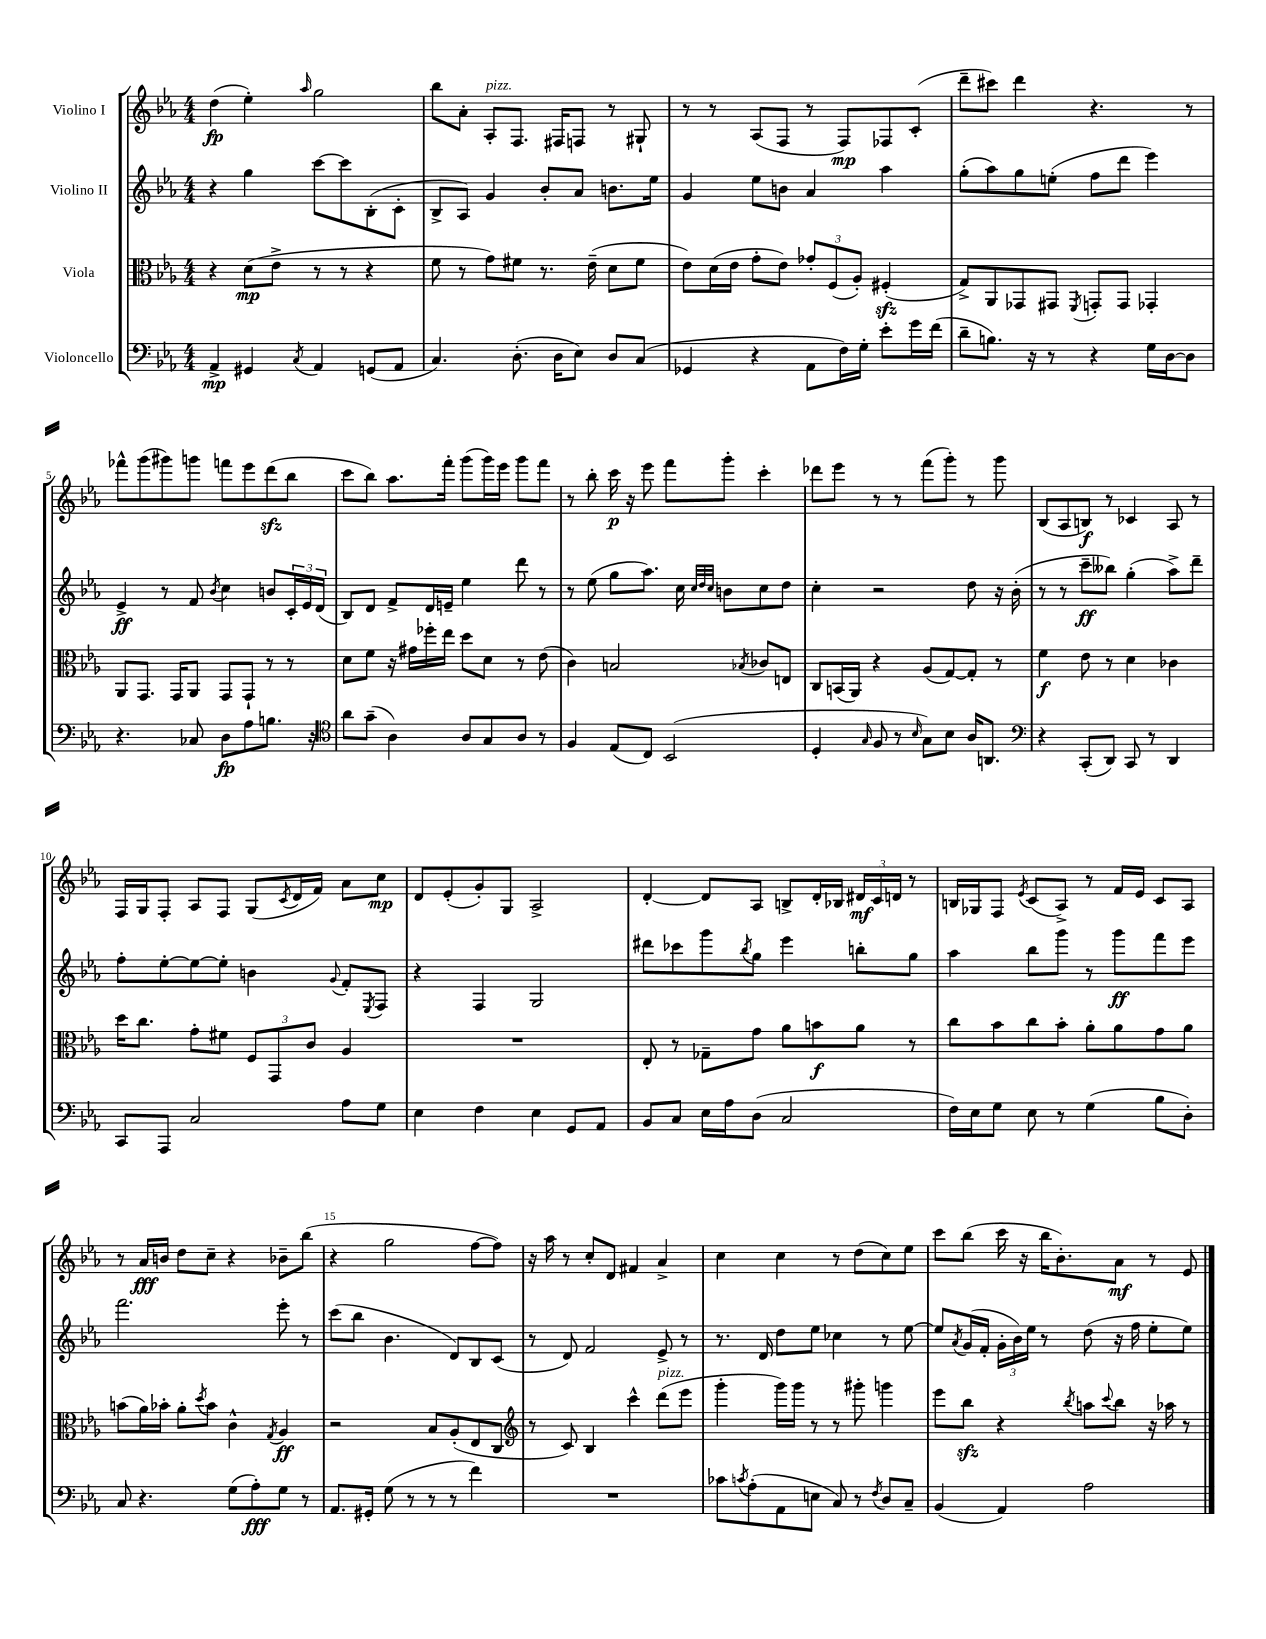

**kern	**kern	**kern	**kern
*staff4	*staff3	*staff2	*staff1
*clefF4	*clefC3	*clefG2	*clefG2
*k[b-e-a-]	*k[b-e-a-]	*k[b-e-a-]	*k[b-e-a-]
*M4/4	*M4/4	*M4/4	*M4/4
4AA-^	4r	4r	(4dd
4GG#	(8d	4gg	4ee-')
.	8e-^	.	.
8qC	.	.	16qqaa-
4AA-	8r	[8ccc	2gg
.	8r	8ccc]	.
(8GG	4r	(8B-'	.
8AA-	.	8c'	.
=	=	=	=
4.C)	8f	8B-^	8bb-
.	8r	8A-)	8a-'
.	8g)	4g	8A-'
(8.D'	8f#	.	8.F
.	8.r	8b-'	.
16D	.	.	16F#
8E-)	.	8a-	8F
.	(16e-~	.	.
8D	8d	8.b	8r
(8C	8f#	.	8G#`
.	.	16ee-	.
=	=	=	=
4GG-	8e-)	4g	8r
.	(16d	.	8r
.	16e-	.	.
4r	8g'	8ee-	(8A-
.	8e-)	8b	8F
8AA-	12g-'	4a-	8r
.	(12F	.	.
16F)	.	.	8F)
.	12A-')	.	.
16G'	.	.	.
8e-'	(4F#'	4aa-	8F-
16g	.	.	(8c'
(16f	.	.	.
=	=	=	=
8d~	8G^)	(8gg'	8ddd~
8.B)	8AA-	8aa-)	8ccc#)
.	8GG-	8gg	4ddd
16r	.	.	.
8r	8GG#	(8ee'	.
.	8qFF	.	.
4r	8GG'	8ff	4.r
.	8GG	8ddd	.
16G	4GG-'	4eee-)	.
[16D	.	.	.
8D]	.	.	8r
=	=	=	=
4.r	8AA-	4e-^	8fff-^^
.	8.GG	.	(8ggg
.	.	8r	8ggg#)
.	16GG	.	.
8C-	8AA-	8f	8ggg
.	.	8qb-	.
8D	8GG	4cc	8fff
8A-	8GG`	.	8eee-
8.B	8r	8b	(8ddd
.	8r	24c'	8bb-
.	.	24e-	.
16r	.	.	.
.	.	(24d	.
=	=	=	=
*clefC4	*	*	*
8a-	8d	8B-)	8ccc
(8g~	8f	8d	8bb-)
4A-)	16r	8f^	8.aa-
.	16g#	.	.
.	16ff-'	16d	.
.	16ee-	16e~	16fff'
8A-	8dd	4ee-	(8ggg
8G	8d	.	16ggg)
.	.	.	16eee-
8A-	8r	8ddd	8ggg
8r	(8e-	8r	8fff
=	=	=	=
4F	4c)	8r	8r
.	.	(8ee-	8bb-'
(8E-	2B	8gg	16ccc
.	.	.	16r
8C)	.	8.aa-)	8eee-
(2BB-	.	.	8fff
.	.	16cc	.
.	.	32qqcc	.
.	.	32qqdd	.
.	.	32qqcc	.
.	.	8b	8ggg'
.	8qB-	.	.
.	8c-	8cc	4ccc'
.	8E	8dd	.
=	=	=	=
4D'	8C	4cc'	8ddd-
.	(16BB	.	8eee-
.	16AA-)	.	.
16qqG	.	.	.
8F	4r	2r	8r
8r	.	.	8r
16qqB-	.	.	.
8G)	(8A-	.	(8fff
8B-	[8G)	.	8ggg')
16A-	8G']	8dd	8r
8.AA	.	.	.
.	8r	16r	8ggg
.	.	(16b-'	.
=	=	=	=
*clefF4	*	*	*
4r	4f	8r	(8B-
.	.	8r	8A-
(8CC'	8e-	8ccc~	8B)
8DD)	8r	8bb--)	8r
8CC	4d	(4gg'	4c-
8r	.	.	.
4DD	4c-	8aa-^)	8A-
.	.	8ddd~	8r
=	=	=	=
8CC	16dd	8ff'	16F
.	8.cc	.	16G
8AAA-	.	[8ee-'	8F'
2C	8g'	8ee-_	8A-
.	8f#	8ee-']	8F
.	12F	4b	(8G
.	12GG	.	.
.	.	.	8qc
.	.	.	16d
.	12c	.	.
.	.	.	16f)
.	.	8qqg	.
8A-	4A-	8f'	8a-
.	.	8qE-	.
8G	.	8F	8cc
=	=	=	=
4E-	1r	4r	8d
.	.	.	(8e-'
4F	.	4F	8g')
.	.	.	8G
4E-	.	2G	2A-^
8GG	.	.	.
8AA-	.	.	.
=	=	=	=
8BB-	8E-'	8ddd#	[4d'
8C	8r	8ccc-	.
16E-	8G-~	8ggg	8d]
16A-	.	.	.
.	.	8qbb-	.
(8D	8g	8gg	8A-
2C	8a-	4eee-	8B^
.	8b	.	16d'
.	.	.	16B-
.	8a-	8bb'	24d#
.	.	.	24c
.	.	.	24d
.	8r	8gg	8r
=	=	=	=
16F)	8cc	4aa-	16B
16E-	.	.	16G-
8G	8b-	.	8F
.	.	.	8qe-
8E-	8cc	8bb-	(8c
8r	8b-'	8ggg	8A-^)
(4G	8a-'	8r	8r
.	8a-	8ggg	16f
.	.	.	16e-
8B-	8g	8fff	8c
8D')	8a-	8eee-	8A-
=	=	=	=
8C	(8b	2.fff	8r
4.r	16a-)	.	16a-
.	16b-'	.	16b
.	8a-'	.	8dd
.	8qdd	.	.
.	8b-	.	8cc~
(8G	4c^^	.	4r
8A-')	.	.	.
.	8qG	.	.
8G	4A-	8eee-'	8b-~
8r	.	8r	(8bb-
=	=	=	=
8.AA-	2r	(8ccc	4r
.	.	8bb-	.
16GG#'	.	.	.
(8G	.	4.b-	2gg
8r	.	.	.
8r	8B-	.	.
8r	(8A-'	8d)	.
4f)	8E-	8B-	[8ff
.	8C	(8c	8ff])
=	=	=	=
*	*clefG2	*	*
1r	8r	8r	16r
.	.	.	16aa-
.	8c)	8d)	8r
.	4B-	2f	8cc'
.	.	.	8d
.	4ccc^^	.	4f#
.	(8ddd	8e-^	4a-^
.	8eee-	8r	.
=	=	=	=
8c-	4ggg'	8.r	4cc
8qc	.	.	.
(8A-'	.	.	.
.	.	16d	.
8AA-	16ggg)	8dd	4cc
.	16ggg	.	.
8E	8r	8ee-	.
8C)	8r	4cc-	8r
8r	8ggg#'	.	(8dd
8qF	.	.	.
8D	4ggg	8r	8cc)
8C~	.	[8ee-	8ee-
=	=	=	=
(4BB-	8eee-	8ee-]	8ccc
.	.	8qa-	.
.	8bb-	(16g	(8bb-
.	.	16f'	.
4AA-)	4r	24g'	16ccc
.	.	24b-)	.
.	.	.	16r
.	.	24ee-	.
.	.	8r	16bb-
.	.	.	8.b-')
.	8qbb-	.	.
2A-	8aa	(8dd	.
.	8qqccc	.	.
.	8bb-	16r	8a-
.	.	16ff	.
.	16r	8ee-'	8r
.	16aa-	.	.
.	8r	8ee-)	8e-
==	==	==	==
*-	*-	*-	*-
